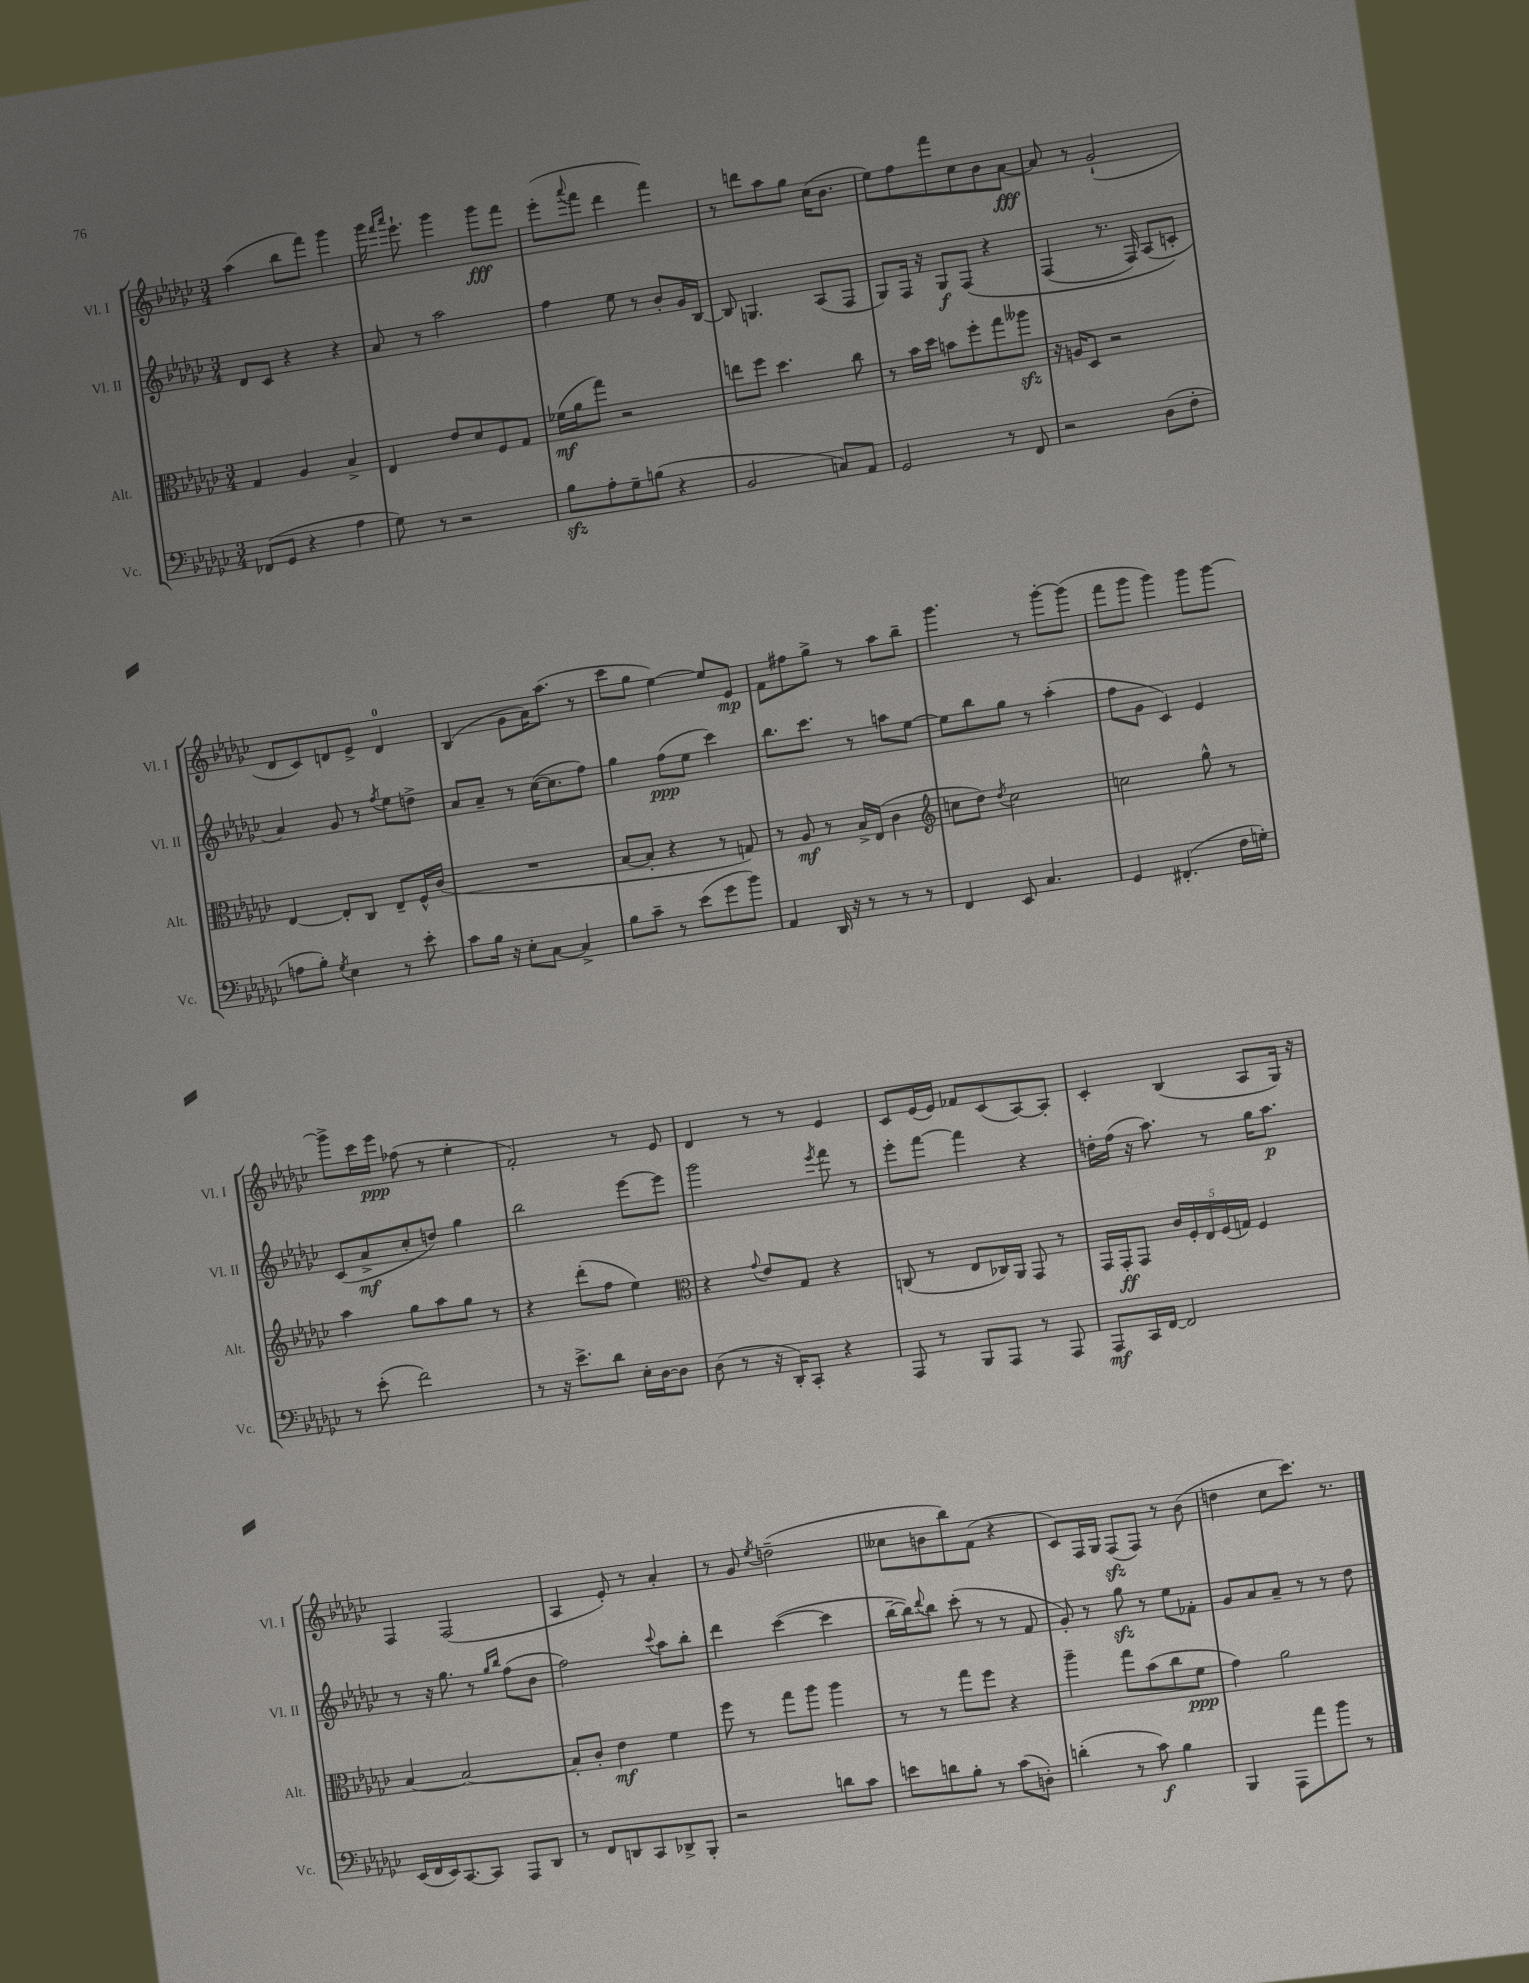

**kern	**dynam	**kern	**dynam	**kern	**dynam	**kern	**dynam
*part4	*part4	*part3	*part3	*part2	*part2	*part1	*part1
*staff4	*staff4	*staff3	*staff3	*staff2	*staff2	*staff1	*staff1
*I"Vc.	*	*I"Alt.	*	*I"Vl. II	*	*I"Vl. I	*
*I'Vc.	*	*I'Alt.	*	*I'Vl. II	*	*I'Vl. I	*
*clefF4	*	*clefC3	*	*clefG2	*	*clefG2	*
*k[b-e-a-d-g-c-]	*	*k[b-e-a-d-g-c-]	*	*k[b-e-a-d-g-c-]	*	*k[b-e-a-d-g-c-]	*
*M3/4	*	*M3/4	*	*M3/4	*	*M3/4	*
=20	=20	=20	=20	=20	=20	=20	=20
(8FF-X/L	.	4G-/	.	8d-/L	.	(4aa-\	.
8GG-/J	.	.	.	8c-/J	.	.	.
4r	.	4A-/	.	4r	.	8bb-\L	.
.	.	.	.	.	.	8fff\J)	.
4A-\	.	4B-^/	.	4r	.	4ggg-\	.
=21	=21	=21	=21	=21	=21	=21	=21
8G-\)	.	4E-/	.	8a-/	.	16ggg-\	.
.	.	.	.	.	.	16qqfff/LL	.
.	.	.	.	.	.	16qqaaa-/JJ	.
.	.	.	.	.	.	8.eee-`\	.
8r	.	.	.	8r	.	.	.
2r	.	8e-/L	.	2aa-\	.	4ggg-\	.
.	.	8d-/	.	.	.	.	.
.	.	8F/	.	.	.	8ggg-\L	fff
.	.	8G-/J	.	.	.	8fff\J	.
=22	=22	=22	=22	=22	=22	=22	=22
8B-zz\L	.	(16f-X\LL	mf	4ff\	.	(8eee-'\L	.
.	.	16a-\J	.	.	.	.	.
.	.	.	.	.	.	8qqaaa-/	.
8A-'\	.	8gg-\J)	.	.	.	8fff\J	.
8G-~\	.	2r	.	8ee-\	.	4ddd-\	.
(8Bn\J	.	.	.	8r	.	.	.
4r	.	.	.	8b-'/L	.	4fff\)	.
.	.	.	.	16g-/L	.	.	.
.	.	.	.	[16B-/JJ	.	.	.
=23	=23	=23	=23	=23	=23	=23	=23
2BB-/	.	8een\L	.	8B-/]	.	8r	.
.	.	8ff\J	.	4.Gn/	.	8dddn\L	.
.	.	4.dd-\	.	.	.	8aa-\	.
.	.	.	.	.	.	8gg-\J	.
8Cn/L)	.	.	.	(8A-/L	.	(16cc-\KL	.
.	.	.	.	.	.	8.b-\J	.
8AA-/J	.	8cc-\	.	8F/J	.	.	.
=24	=24	=24	=24	=24	=24	=24	=24
2GG-/	.	8r	.	8G-/L)	.	8ee-\L)	.
.	.	16b-\LL	.	16F/Jk	.	8ff\	.
.	.	16dd-\JJ	.	16r	.	.	.
.	.	8bn\L	.	8G-/L	f	8fff\	.
.	.	8ff'\	.	(8F/J	.	8cc-\	.
8r	.	8gg-\	.	4r	.	8b-\	.
8FF/	.	8aa--Xzz\J	.	.	.	[8a-\J	fff
=25	=25	=25	=25	=25	=25	=25	=25
2r	.	16r	.	(4F/	.	8a-/]	.
.	.	16An/KL	.	.	.	.	.
.	.	8D-/J	.	.	.	8r	.
.	.	2r	.	8.r	.	(2g-`/	.
.	.	.	.	16F/)	.	.	.
(8D-\L	.	.	.	(8A-/L	.	.	.
8F'\J	.	.	.	8cn'/J)	.	.	.
!!LO:LB:g=z
=26	=26	=26	=26	=26	=26	=26	=26
8An\L	.	[4E-/	.	4a-/)	.	8d-/L	.
8B-'\J)	.	.	.	.	.	8c-/)	.
8qG-/	.	.	.	.	.	.	.
4E-\	.	8E-'/L]	.	8g-/	.	8dn/	.
.	.	8C-/J	.	8r	.	8e-^/J	.
.	.	.	.	8qff/	.	.	.
8r	.	8E-~/L	.	8ee-\L	.	4d/	.
8e-'\	.	16F^^/L	.	8ddn^\J	.	.	.
.	.	(16c-/JJ	.	.	.	.	.
=27	=27	=27	=27	=27	=27	=27	=27
8c-\L	.	2.r	.	8a-/L	.	(4B-/	.
16B-\Jk	.	.	.	8a-~/J	.	.	.
16r	.	.	.	.	.	.	.
8E-'\L	.	.	.	8r	.	8g-\L	.
[8C-\J	.	.	.	([16cc-\KL	.	16a-\K)	.
.	.	.	.	8.cc-\]	.	(8.aa-\J	.
4C-^/]	.	.	.	.	.	.	.
.	.	.	.	8ff\J)	.	8r	.
=28	=28	=28	=28	=28	=28	=28	=28
8B-\L	.	[8B-/L	.	4gg-\	.	8ccc-\L	.
8c-~\J	.	8B-'/J]	.	.	.	8gg-\J	.
8r	.	4r	.	(8ff\L	ppp	[4ee-\)	.
(8e-\L	.	.	.	8ee-\J	.	.	.
8g-\	.	8r	.	4ccc-\)	.	8ee-/L]	.
8b-\J)	.	8Gn/)	.	.	.	8e-/J	mp
=29	=29	=29	=29	=29	=29	=29	=29
4AA-/	.	8r	.	8.bb-\L	.	8f\L	.
.	.	8A-/	mf	.	.	8ff#X\	.
.	.	.	.	8.ccc-\J	.	.	.
16DD-/	.	8r	.	.	.	8gg-^\J	.
16r	.	.	.	.	.	.	.
8r	.	16B-^/LL	.	8r	.	8r	.
.	.	(16E-/JJ	.	.	.	.	.
8r	.	4c-\	.	8aan\L	.	8aa-\L	.
8r	.	.	.	[8ee-\J	.	8bb-~\J	.
=30	=30	=30	=30	=30	=30	=30	=30
*	*	*clefG2	*	*	*	*	*
4FF/	.	8ccn\L	.	8ee-\L]	.	4.ggg-\	.
.	.	8dd-\J)	.	8bb-\	.	.	.
.	.	8qdd-/	.	.	.	.	.
8EE-/	.	2cc\	.	8gg-\J	.	.	.
4.C-/	.	.	.	8r	.	8r	.
.	.	.	.	(4aa-'\	.	[8ggg-'\L	.
.	.	.	.	.	.	(8ggg-\J]	.
=31	=31	=31	=31	=31	=31	=31	=31
4GG-/	.	2ccn\	.	8ff\L	.	8fff\L	.
.	.	.	.	8g-\J	.	8ggg-\J	.
(4.FF#X'/	.	.	.	4c-/)	.	4ggg-\)	.
.	.	8gg-^^\	.	4e-/	.	8ggg-\L	.
16F\LL	.	8r	.	.	.	[8ggg-\J	.
16Gn'\JJ)	.	.	.	.	.	.	.
!!LO:LB:g=z
=32	=32	=32	=32	=32	=32	=32	=32
8r	.	4aa-\	.	(8c-/L	.	8ggg-^\L]	.
(8e-'\	.	.	.	8a-^/	mf	16ccc-\L	.
.	.	.	.	.	.	16eee-\JJ	ppp
2f\)	.	8gg-\L	.	8cc-'/	.	(8ff-X\	.
.	.	8aa-\	.	8ddn/J)	.	8r	.
.	.	8gg-\J	.	4gg-\	.	4ee-'\	.
.	.	8r	.	.	.	.	.
=33	=33	=33	=33	=33	=33	=33	=33
8r	.	4r	.	2bb-\	.	2f'/)	.
16r	.	.	.	.	.	.	.
8.e-^\L	.	.	.	.	.	.	.
.	.	(8ddd-'\L	.	.	.	.	.
8d-\J	.	8ff\J	.	.	.	.	.
16E-'\LL	.	4ee-\)	.	[8eee-\L	.	8r	.
[16D-\J	.	.	.	.	.	.	.
8D-\J]	.	.	.	8eee-\J]	.	8e-/	.
=34	=34	=34	=34	=34	=34	=34	=34
*	*	*clefC3	*	*	*	*	*
(8D-\	.	4r	.	2ggg-\	.	4d-/	.
8r	.	.	.	.	.	.	.
.	.	8qqg-/	.	.	.	.	.
16r	.	8e-/L	.	.	.	8r	.
16DD-'/KL)	.	.	.	.	.	.	.
8CC-'/J	.	8G-/J	.	.	.	8r	.
.	.	.	.	8qeee-/	.	.	.
4r	.	4r	.	8fff\	.	4e-/	.
.	.	.	.	8r	.	.	.
=35	=35	=35	=35	=35	=35	=35	=35
8AAA-/	.	(8Cn/	.	8eee-'\L	.	8c-/L	.
8r	.	8r	.	[8fff\J	.	(16e-/L	.
.	.	.	.	.	.	16e-/JJ)	.
8BBB-/L	.	8E-/L	.	4fff\]	.	8f-X/L	.
8AAA-/J	.	16C-X/L)	.	.	.	(8c-/	.
.	.	16AA-/JJ	.	.	.	.	.
8r	.	8GG-/	.	4r	.	[8A-/)	.
8AAA-/	.	8r	.	.	.	8A-'/J]	.
=36	=36	=36	=36	=36	=36	=36	=36
8AAA-/L	mf	16GG-/LL	.	16ddn'\LL	.	4c-'/	.
.	.	16GG-'/J	ff	(16ff\JJ	.	.	.
16CC-/L	.	8GG-/J	.	16r	.	.	.
[16FF/JJ	.	.	.	8.aa-\)	.	.	.
2FF/]	.	20c-/LL	.	.	.	(4B-/	.
.	.	20F'/	.	.	.	.	.
.	.	20E-/	.	.	.	.	.
.	.	.	.	8r	.	.	.
.	.	(20F/	.	.	.	.	.
.	.	20Gn/JJ)	.	.	.	.	.
.	.	4F/	.	16gg-\KL	.	8A-/L	.
.	.	.	.	8.aa-\J	p	.	.
.	.	.	.	.	.	16G-/Jk)	.
.	.	.	.	.	.	16r	.
!!LO:LB:g=z
=37	=37	=37	=37	=37	=37	=37	=37
(16EE-/LL	.	[4B-/	.	8r	.	4F/	.
16FF/	.	.	.	.	.	.	.
16EE-/J)	.	.	.	16r	.	.	.
[8.CC-/	.	.	.	8.gg-\	.	.	.
.	.	2B-/_	.	.	.	(2F/	.
8CC-/J]	.	.	.	8r	.	.	.
.	.	.	.	16qqgg-/LL	.	.	.
.	.	.	.	16qqbb-/JJ	.	.	.
8AAA-/L	.	.	.	(8ff\L	.	.	.
8DD-/J	.	.	.	8b-\J	.	.	.
=38	=38	=38	=38	=38	=38	=38	=38
8r	.	8B-'/L]	.	2ff\)	.	4A-/	.
8FF/L	.	8c-'/J	.	.	.	.	.
8DDn/	.	4e-\	mf	.	.	8e-'/)	.
8CC-/	.	.	.	.	.	8r	.
.	.	.	.	8qqccc-/	.	.	.
8DD-X^/	.	4f\	.	8aa-\L	.	4a-'/	.
8BBB-'/J	.	.	.	8bb-'\J	.	.	.
=39	=39	=39	=39	=39	=39	=39	=39
2r	.	8ff\	.	4ddd-\	.	8r	.
.	.	8r	.	.	.	8g-/	.
.	.	.	.	.	.	8qee-/	.
.	.	8gg-\L	.	([4ccc-\	.	(2ddn~\	.
.	.	8aa-\J	.	.	.	.	.
8dn\L	.	4aa-\	.	4ccc-\]	.	.	.
8c-\J	.	.	.	.	.	.	.
=40	=40	=40	=40	=40	=40	=40	=40
8en\L	.	8r	.	[16bb-~\LL	.	8cc--X\L	.
.	.	.	.	16bb-\J])	.	.	.
.	.	.	.	8qqddd-/	.	.	.
8dn\	.	8r	.	8bb-\J	.	8bn\	.
8B-'\J	.	8gg-\L	.	(8ccc-'\	.	8bb-\)	.
8r	.	8ff\J	.	8r	.	(8f\J	.
(8c-\L	.	4r	.	8r	.	4r	.
8Dn'\J)	.	.	.	8f/	.	.	.
=41	=41	=41	=41	=41	=41	=41	=41
(4dn'\	.	4aa-~\	.	8g-'/)	.	8c-/L)	.
.	.	.	.	8r	.	16F/L	.
.	.	.	.	.	.	16G-/JJ	.
8r	.	8gg-\L	.	8gg-zz\	.	(8Fzz/L	.
8c-\)	f	(8b-\	.	8r	.	8F/J)	.
4B-\	.	8cc-\	.	8ee-\L	.	8r	.
.	.	8f\J	ppp	8f-X'\J	.	(8b-\	.
=42	=42	=42	=42	=42	=42	=42	=42
4BBB-/	.	4g-\)	.	8g-/L	.	4ddn\	.
.	.	.	.	8a-/	.	.	.
8AAA-\L	.	2a-\	.	8a-~/J	.	8cc-\L	.
8a-\	.	.	.	8r	.	8.ccc-\J)	.
8b-\J	.	.	.	8r	.	.	.
.	.	.	.	.	.	8.r	.
8r	.	.	.	8dd-\	.	.	.
==	==	==	==	==	==	==	==
*-	*-	*-	*-	*-	*-	*-	*-
